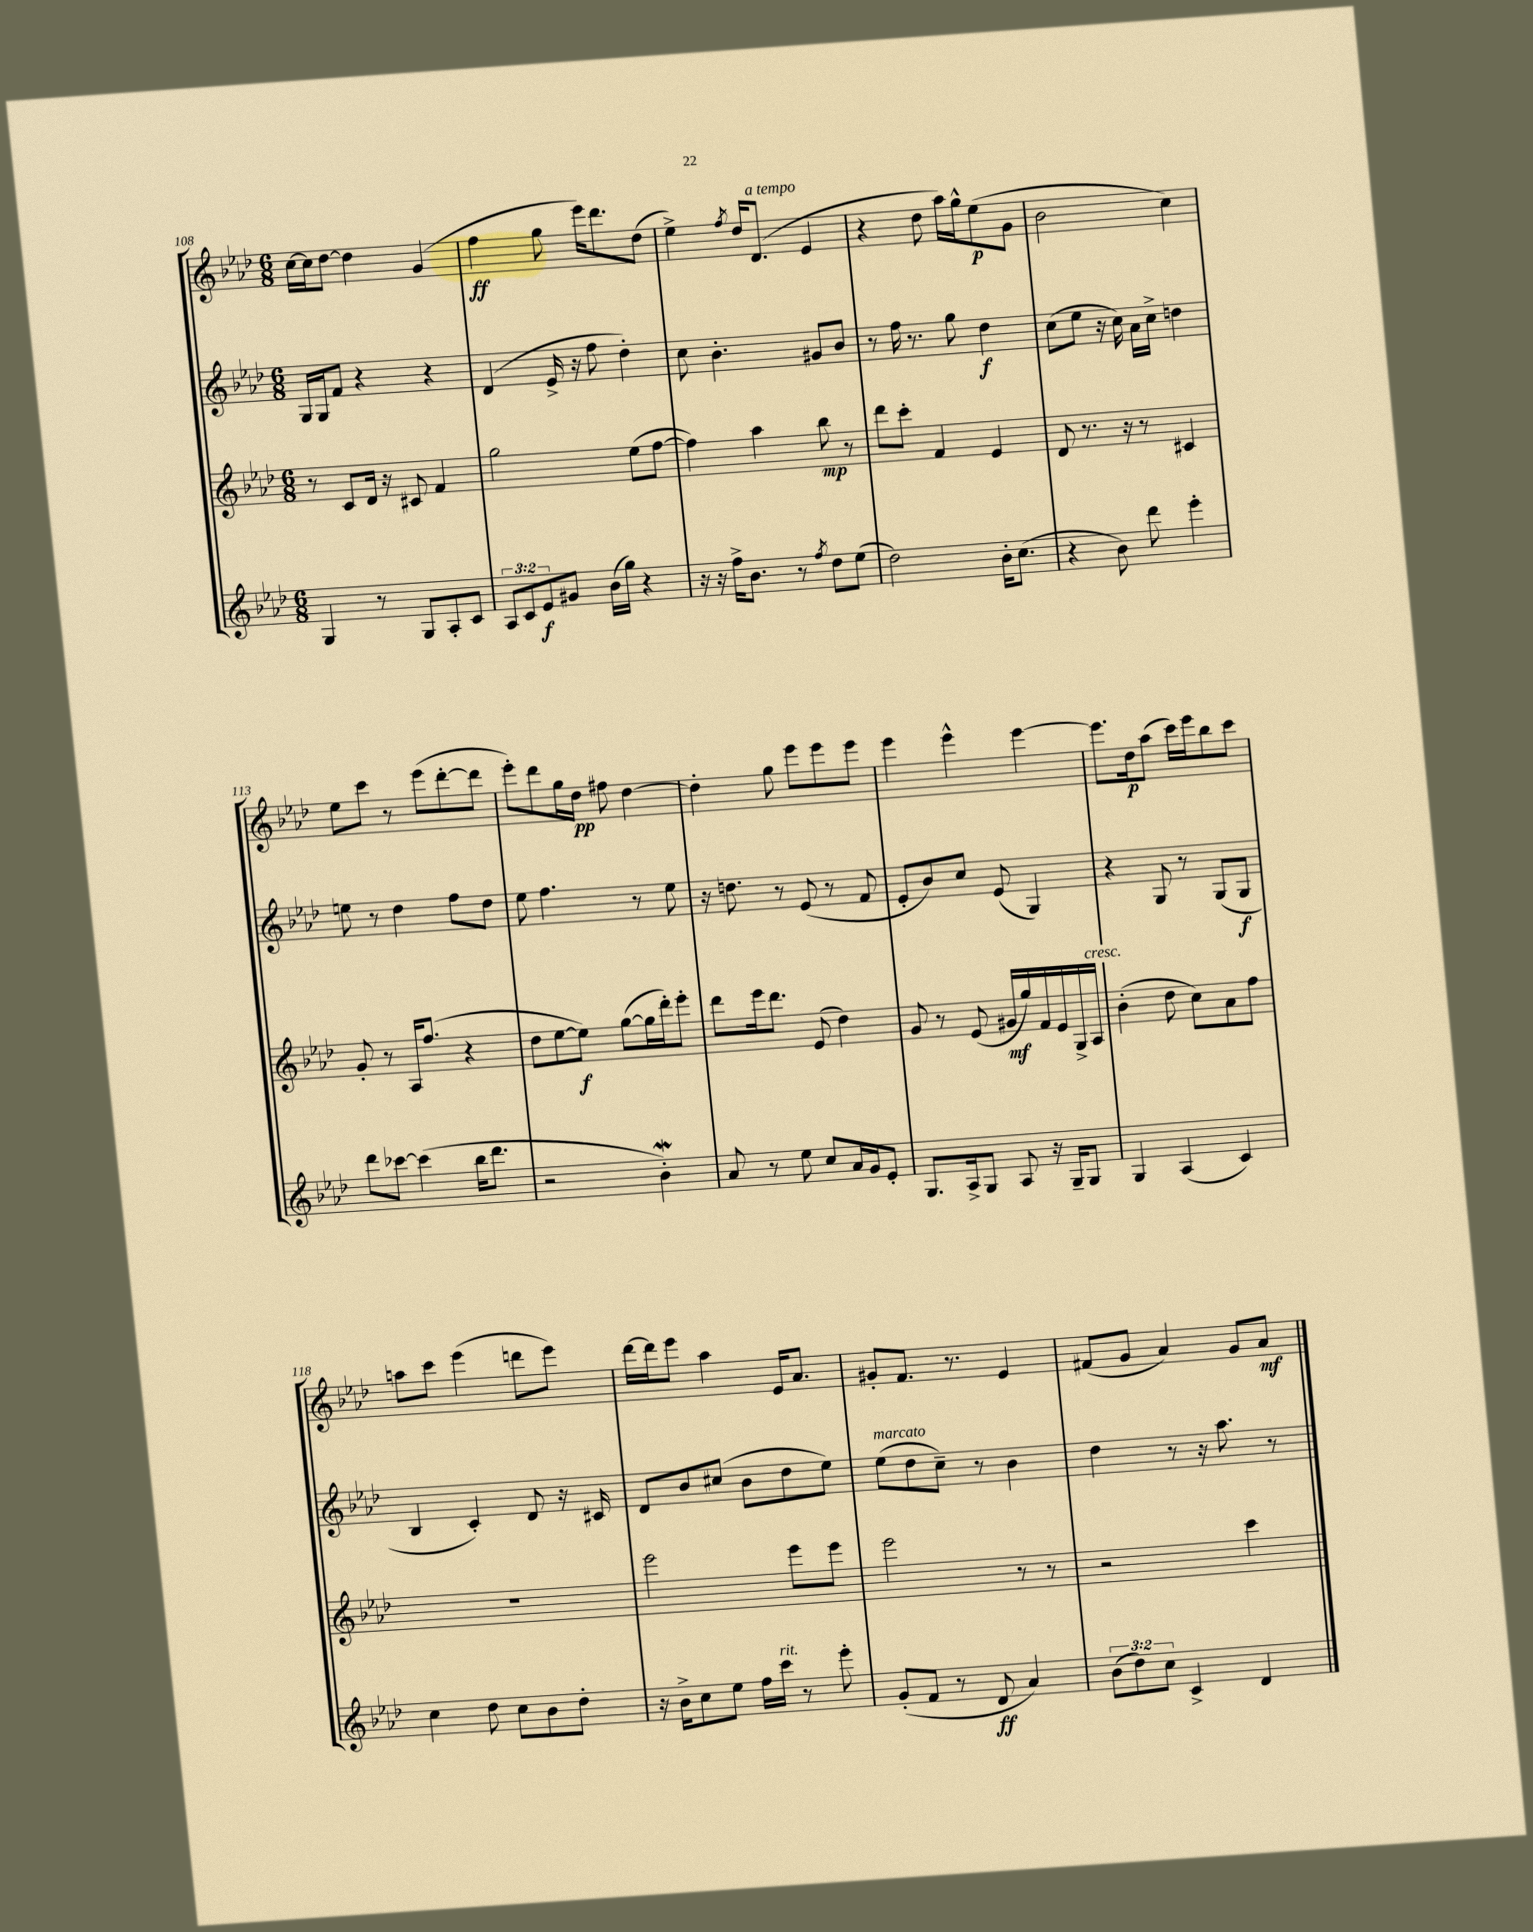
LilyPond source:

<<
\new StaffGroup <<
\new Staff = "s0" {
    \clef treble \key aes \major \numericTimeSignature \time 6/8
    c''16~ c''16 des''8~ des''4 g'4( |
    f''4\ff g''8 ees'''16) des'''8. des''8( |
    ees''4->) \acciaccatura { f''8 } des''16 des'8.^\markup { \italic "a tempo" }( ees'4 |
    r4 des''8 aes''16) g''16-^ ees''8\p( g'8 |
    bes'2 c''4) |
    ees''8 c'''8 r8 ees'''8( des'''8~-. des'''8 |
    ees'''8-.) des'''8 g''16 des''16\pp fis''8 des''4~ |
    des''4-. g''8 ees'''8 ees'''8 ees'''8 |
    ees'''4 ees'''4-^ ees'''4~ |
    ees'''8. des''16\p aes''8( c'''16) ees'''16 bes''8 c'''8 |
    a''8 c'''8 ees'''4( d'''8 ees'''8) |
    des'''16~ des'''16 ees'''8 aes''4 ees'16 aes'8. |
    gis'8-. f'8. r8. ees'4 |
    fis'8( g'8 aes'4) g'8 aes'8\mf \bar "|." |
}
\new Staff = "s1" {
    \clef treble \key aes \major \numericTimeSignature \time 6/8
    g16 g16 f'8 r4 r4 |
    des'4( ees'16-> r16 f''8 des''4-.) |
    c''8 bes'4.-. gis'8 bes'8 |
    r8 f''16 r8. g''8 des''4\f |
    c''8( ees''8 r16 c''16) aes'16 c''16-> d''4 |
    e''8 r8 des''4 f''8 des''8 |
    ees''8 f''4. r8 ees''8 |
    r16 d''8. r8 ees'8( r8 f'8 |
    ees'8-. bes'8) c''8 ees'8( g4) |
    r4 g8 r8 g8( g8\f |
    bes4 c'4-.) des'8 r16 cis'16 |
    des'8 bes'8 cis''8( bes'8 des''8 ees''8) |
    ees''8^\markup { \italic "marcato" }( des''8 c''8--) r8 bes'4 |
    des''4 r8 r16 aes''8. r8 \bar "|." |
}
\new Staff = "s2" {
    \clef treble \key aes \major \numericTimeSignature \time 6/8
    r8 c'8 des'16 r16 cis'8 f'4 |
    g''2 ees''8( f''8~ |
    f''4) aes''4 bes''8\mp r8 |
    des'''8 c'''8-. f'4 ees'4 |
    des'8 r8. r16 r8 cis'4 |
    g'8-. r8 aes16 f''8.( r4 |
    des''8 ees''8~ ees''8\f) g''8~( g''16 des'''16-.) ees'''8-. |
    des'''8 ees'''16 des'''8. ees'8( des''4) |
    g'8 r8 ees'8( gis'16\mf g''16) f'16 ees'16 g16-> aes16^\markup { \italic "cresc." } |
    bes'4-.( des''8 c''8) aes'8 f''8 |
    R2. |
    ees'''2 ees'''8 ees'''8 |
    ees'''2 r8 r8 |
    r2 c'''4 \bar "|." |
}
\new Staff = "s3" {
    \clef treble \key aes \major \numericTimeSignature \time 6/8 \override Staff.TupletNumber.text = #tuplet-number::calc-fraction-text
    g4 r8 g8 aes8-. c'8 |
    \tuplet 3/2 { aes8 c'8 ees'8\f } gis'8 bes'16( g''16) r4 |
    r16 r16 f''16-> bes'8. r8 \acciaccatura { f''8 } des''8 ees''8( |
    des''2) bes'16-. c''8.( |
    r4 bes'8) des'''8 ees'''4-. |
    des'''8 ces'''8~ ces'''4( bes''16 des'''8. |
    r2 bes'4-.\mordent) |
    aes'8 r8 ees''8 c''8 aes'16 g'16 ees'8-. |
    g8. aes16-> g8 aes8 r16 g16-- g8 |
    g4 aes4( c'4) |
    c''4 des''8 c''8 bes'8 des''8-. |
    r16 bes'16-> c''8 ees''8 f''16 c'''16^\markup { \italic "rit." } r8 ees'''8-. |
    g'8-.( f'8 r8 des'8\ff aes'4) |
    \tuplet 3/2 { bes'8( des''8) c''8 } c'4-> des'4 \bar "|." |
}
>>
>>
\layout { \context { \Score currentBarNumber = #108 } }
